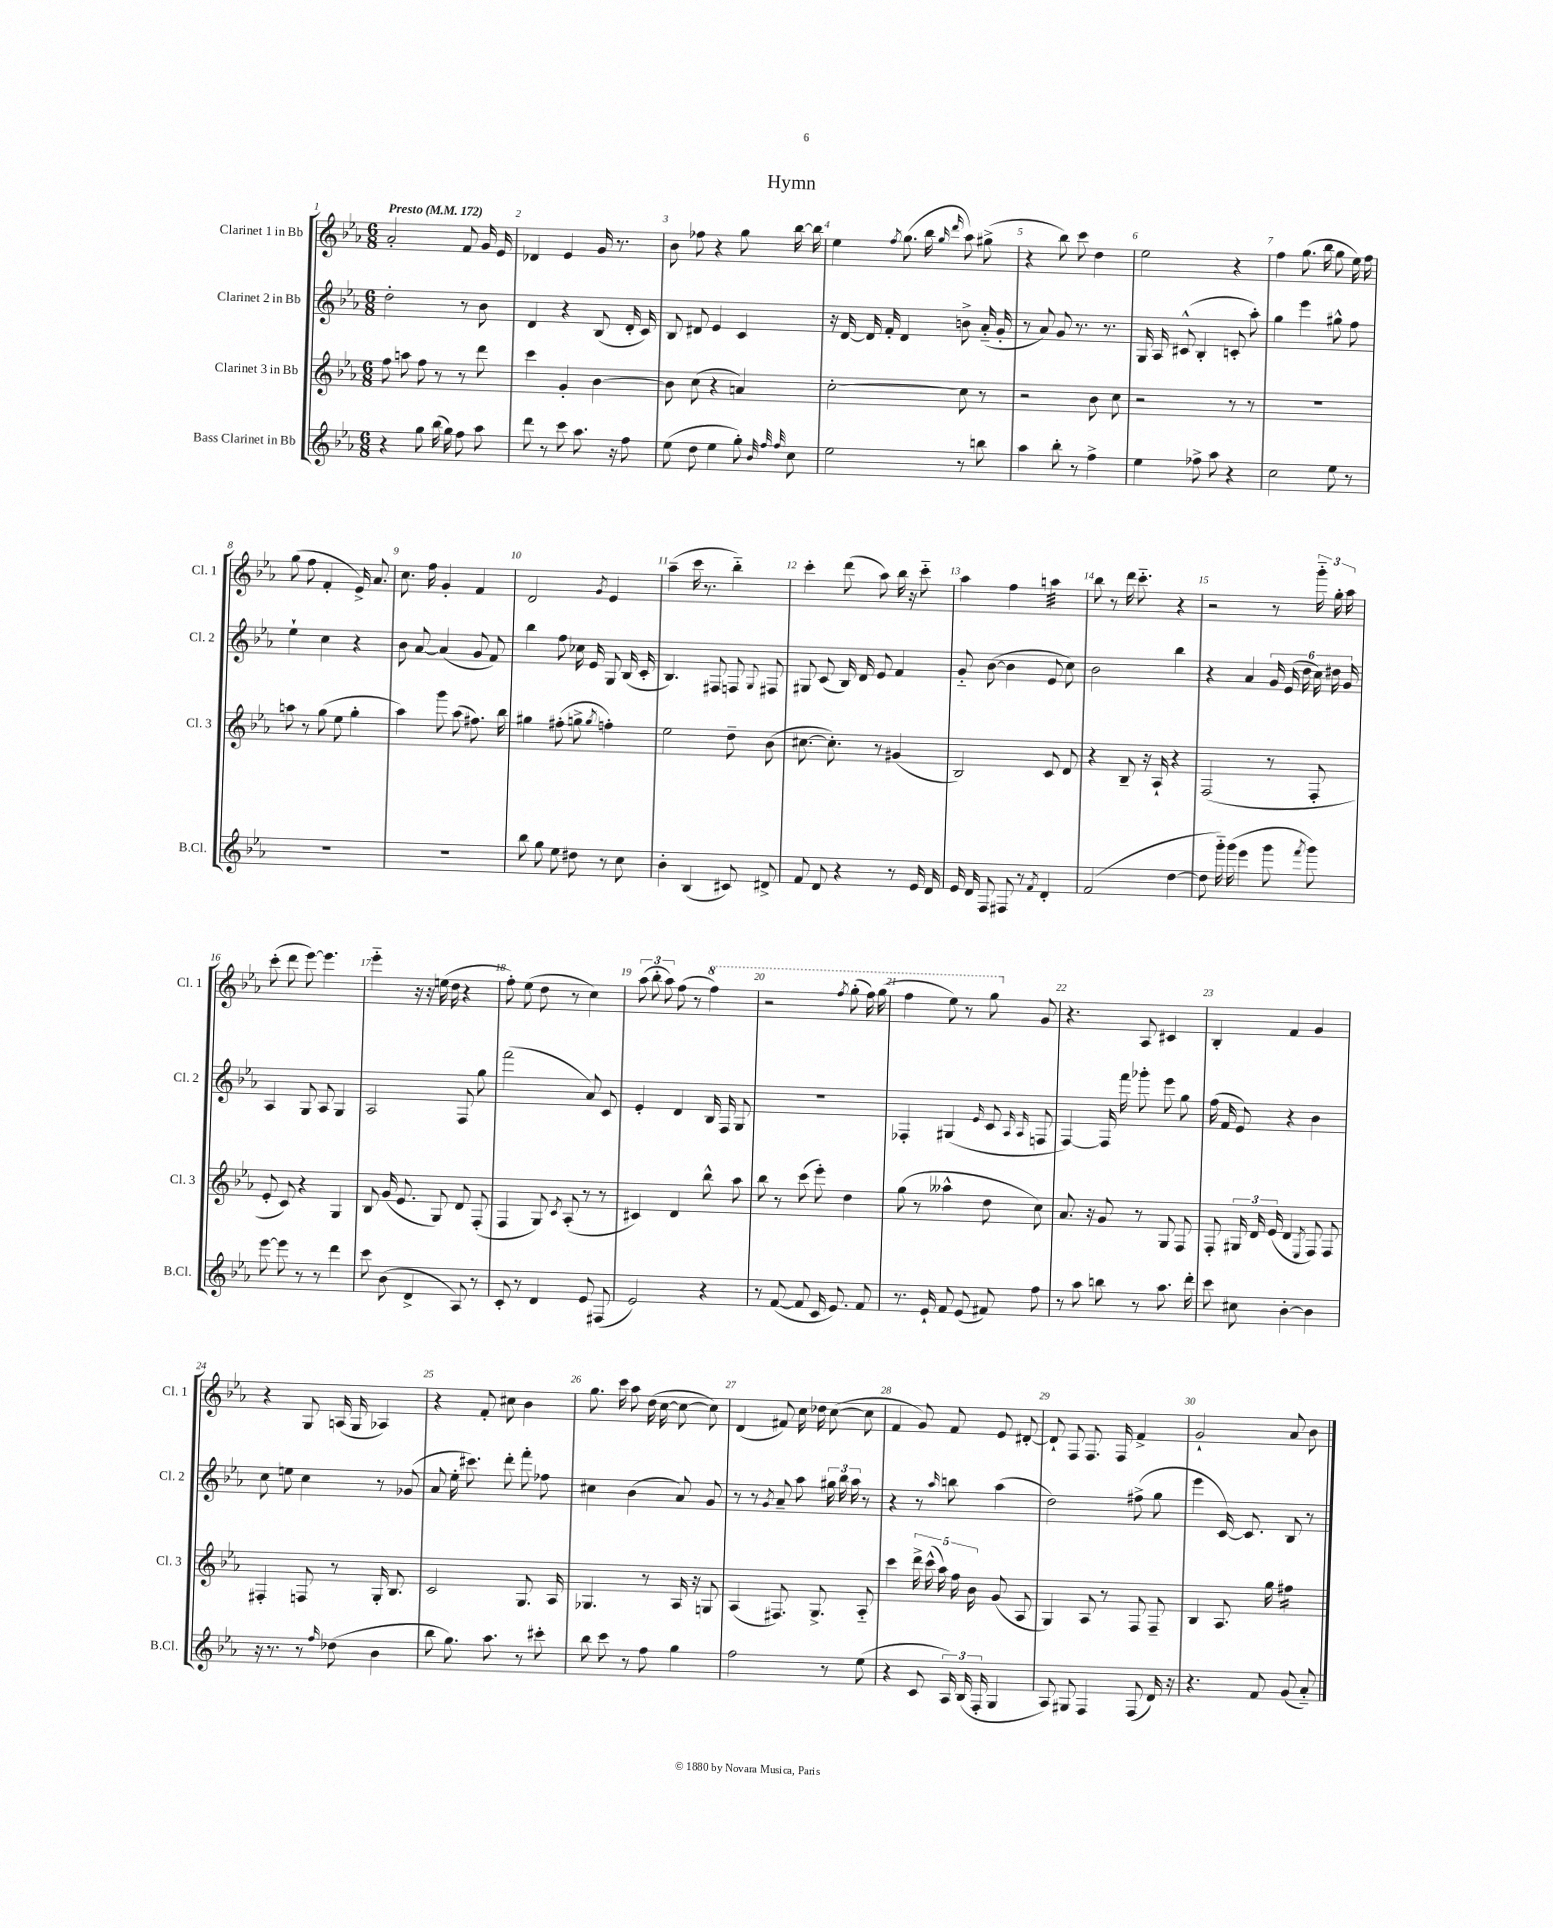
\header { title = "Hymn" }
<<
\new StaffGroup <<
\new Staff = "s0" \with { instrumentName = "Clarinet 1 in Bb" shortInstrumentName = "Cl. 1" } {
    \clef treble \key ees \major \numericTimeSignature \time 6/8 \tempo "Presto" 4 = 172
    \autoBeamOff aes'2-. f'8 g'16 ees'16 |
    des'4 ees'4 g'16 r8. |
    bes'8 fes''8 r4 g''8 bes''16~ bes''16 |
    ees''4 \acciaccatura { f''8 } g''8.( bes''16 \grace { g''16 d'''16 } aes''8) gis''8->( |
    r4 bes''8) c'''8 d''4 |
    ees''2 r4 |
    f''4 g''8.( bes''16 g''8 ees''16) f''16 |
    g''8( f''8 f'4-. ees'16->) aes'8. |
    c''8. f''16 g'4-. f'4 |
    d'2 \acciaccatura { g'8 } ees'4 |
    aes''4--( c'''16 r8. bes''4-_) |
    c'''4-. d'''8( aes''8) bes''16 r16 c'''8-_ |
    aes''4 f''4 a''4:32 |
    bes''8 r8 d'''16 c'''8.-_ r4 |
    r2 r8 \tuplet 3/2 { g'''16-_ g''16-. aes''16 } |
    c'''8-.( d'''8 ees'''8~) ees'''4. |
    ees'''4-_ r16 r16 e''16( d''16 r4 |
    f''8-.) ees''8( d''8 r8 c''4) |
    \tuplet 3/2 { aes''8( bes''8-. aes''8) } f''8( r8 \ottava #1 f'''4) |
    r2 \acciaccatura { f'''8 } g'''8-.( f'''16) g'''16( |
    f'''4 ees'''8) r8 g'''8 \ottava #0 g'8 |
    r4. aes8 cis'4 |
    bes4-. f'4 g'4 |
    r4 g8 a16( g16 aes4) |
    r4 f'8-. cis''8 bes'4 |
    g''8. c'''16 aes''8 d''16( c''16~ c''8~ c''8) |
    d'4( fis'8) c''16 des''16 c''8~( c''8 |
    f'4 g'8) f'8 ees'8 dis'8~-. |
    dis'8-! f8 f8. f16 f'4-> |
    g'2-! aes'8 bes'8 \bar "|." |
}
\new Staff = "s1" \with { instrumentName = "Clarinet 2 in Bb" shortInstrumentName = "Cl. 2" } {
    \clef treble \key ees \major \numericTimeSignature \time 6/8
    \autoBeamOff d''2-. r8 bes'8 |
    d'4 r4 bes8( d'16-. c'16) |
    bes8 dis'8 ees'4 c'4 |
    r16 d'16~ d'16 f'16-. d'4 b'8-> aes'16-_( g'16-. |
    r8 aes'8) g'8 r8. r8. |
    g16 aes16 cis'8-^( bes4-. c'8-. aes''8-.) |
    g''4 ees'''4 gis''8-^ f''8 |
    ees''4-! c''4 r4 |
    bes'8 aes'8~ aes'4( g'8 f'8) |
    bes''4 f''8 ces''16 ees'16 g8 bes16( c'16-. |
    bes4.) fis8 f8 \appoggiatura { g8 } fis8 |
    gis8 c'8( bes16) d'16 ees'8 f'4 |
    g'8-_ bes'8~( bes'4 ees'8 c''8) |
    bes'2 bes''4 |
    r4 aes'4 \tuplet 6/4 { g'16 ees'16( d''16 c''16) dis''16 g'16 } |
    aes4 g8 aes8 g4 |
    aes2 f8 g''8 |
    f'''2( aes'8) c'8 |
    ees'4-. d'4 bes16 f16 g8 |
    R2. |
    fes4-. gis4( \grace { ees'16 } c'8 \grace { aes16 aes16 } f8 |
    f4~) f16 f'''16 ges'''8-. ees'''8 g''8 |
    f''16( f'16 ees'8) r4 bes'4 |
    c''8 e''8 c''4 r8 ges'8( |
    aes'8 ees''16-. cis'''8.) d'''8-. f'''8-. fes''8 |
    cis''4 bes'4( aes'8) g'8 |
    r8 r8 \acciaccatura { g'8 } aes'8-- aes''8 \tuplet 3/2 { gis''16 bes''16 aes''16 } r8 |
    r4 r8 \grace { aes''16 } b''8 aes''4( |
    d''2) fis''8->( g''8 |
    ees'''4 c'16~) c'8. bes8 r8 \bar "|." |
}
\new Staff = "s2" \with { instrumentName = "Clarinet 3 in Bb" shortInstrumentName = "Cl. 3" } {
    \clef treble \key ees \major \numericTimeSignature \time 6/8
    \autoBeamOff f''8 a''8 f''8 r8 r8 d'''8 |
    c'''4 g'4-. bes'4~ |
    bes'8 c''8( r4 a'4) |
    c''2~-. c''8 r8 |
    r2 bes'8 c''8 |
    r2 r8 r8 |
    R2. |
    a''8 r8 g''8( ees''8 g''4-. |
    aes''4) g'''8 aes''8( fis''8.) bes''16 |
    gis''4 fis''8-.( g''8-> \acciaccatura { g''8 } f''4-.) |
    ees''2 d''8-- bes'8( |
    cis''8.~ cis''8.-.) r8 gis'4( |
    bes2) c'8 d'8 |
    r4 bes8-- r16 aes16-! r4 |
    f2( r8 f8-. |
    ees'8-. c'8) r4 g4 |
    bes8 g'16( ees'8. g8) d'8 f8-.( |
    f4 g8) \acciaccatura { c'8 } aes8-.( r8 r8 |
    cis'4) d'4 bes''8-^ aes''8 |
    bes''8 r8 c'''8( ees'''8-.) d''4 |
    g''8( r8 aeses''4-^ d''8 c''8) |
    aes'8. r16 g'8 r8 g8 f8 |
    f8-. \tuplet 3/2 { gis16 d'16 ees'16( } d'4 \acciaccatura { ees8 } f8) f8 |
    fis4-. f8 r8 g16-. bes8. |
    c'2 g8. aes16 |
    ges4. r8 aes16 r16 g8 |
    aes4( fis8.) g8.-> aes8-_ |
    c'''4 \tuplet 5/4 { d'''16-> c'''16-^( aes''16) f''16 bes'16 } g'8( aes8 |
    g4) aes8 r8 f8 f8-- |
    bes4 aes8. g''16 fis''4:16 \bar "|." |
}
\new Staff = "s3" \with { instrumentName = "Bass Clarinet in Bb" shortInstrumentName = "B.Cl." } {
    \clef treble \key ees \major \numericTimeSignature \time 6/8
    \autoBeamOff r4 g''8 bes''16( g''16) f''8 aes''8 |
    d'''8 r8 c'''8 aes''8. r16 f''8 |
    ees''8( d''8 ees''4 g''8-.) \grace { bes'32 f''32 f''32 } c''8 |
    ees''2 r8 b''8 |
    aes''4 bes''8-. r8 f''4-> |
    ees''4 fes''8-> aes''8 r4 |
    c''2 ees''8 r8 |
    R2. |
    R2. |
    bes''8 g''8 ees''8 dis''8 r8 c''8 |
    bes'4-. bes4( cis'8) dis'8-> |
    f'8 d'8 r4 r8 ees'16 d'16 |
    ees'16 d'16 f8 fis8 r8 \acciaccatura { f'8 } d'4-. |
    f'2( d''4~ |
    d''8 g'''16-_) g'''16( ees'''4 g'''8 \acciaccatura { f'''8 } g'''8) |
    ees'''8~ ees'''8 r8 r8 d'''4 |
    c'''8 bes'8( d'4-> aes8) r8 |
    c'8-. r8 d'4 ees'8 fis8( |
    ees'2) r4 |
    r8 f'8~( f'8 c'16 ees'8.) f'8 |
    r8. ees'16-! f'8 ees'8( fis'8) f''8 |
    r8 aes''8 b''8 r8 aes''8. d'''16-. |
    c'''8 cis''8 bes'4~-. bes'4 |
    r16 r8. r8 \grace { f''16 } des''8( bes'4 |
    bes''8 g''8.) aes''8. r8 cis'''8-. |
    bes''8 c'''8 r8 f''8 g''4 |
    f''2 r8 ees''8( |
    r4 c'8 \tuplet 3/2 { aes16) bes16( f16-. } g4 |
    aes8) gis8 f4 f8( d'16) r16 |
    r4. f'8 g'8( aes'8-_) \bar "|." |
}
>>
>>
\layout { \context { \Score \override BarNumber.break-visibility = ##(#f #t #t) barNumberVisibility = #all-bar-numbers-visible } }
